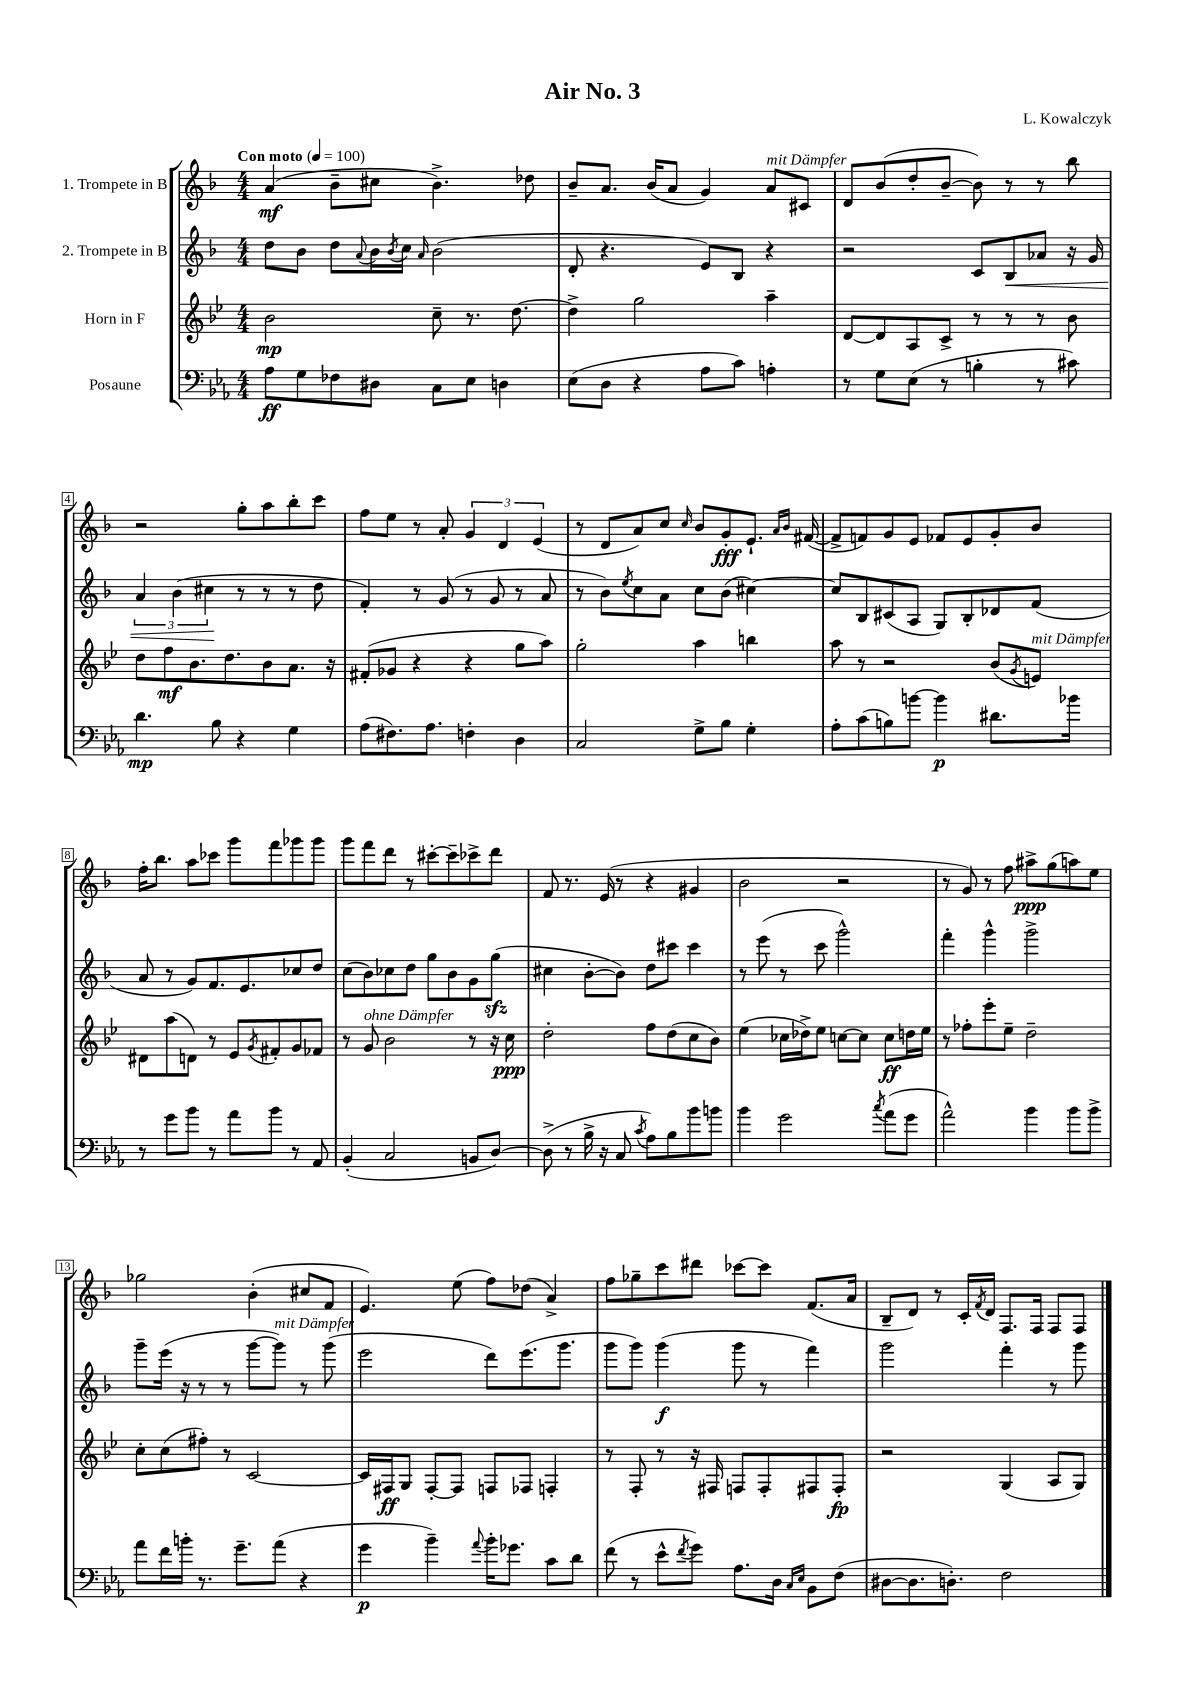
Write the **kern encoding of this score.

**kern	**kern	**kern	**kern
*staff4	*staff3	*staff2	*staff1
*clefF4	*clefG2	*clefG2	*clefG2
*k[b-e-a-]	*k[b-e-]	*k[b-]	*k[b-]
*M4/4	*M4/4	*M4/4	*M4/4
*MM100	*MM100	*MM100	*MM100
8A-	2b-	8dd	(4a
8G	.	8b-	.
8F-	.	8dd	8b-~
.	.	8qqa	.
8D#	.	16b-	8cc#
.	.	8qb-	.
.	.	16cc	.
.	.	16qqa	.
8C	8cc~	(2b-	4.b-^)
8E-	8.r	.	.
4D	.	.	.
.	[8.dd	.	.
.	.	.	8dd-
=	=	=	=
(8E-	4dd^]	8d'	8b-~
8D	.	4.r	8.a
4r	2gg	.	.
.	.	.	(16b-
.	.	.	8a
8A-	.	8e)	4g)
8c)	.	8B-	.
4A'	4aa~	4r	8a
.	.	.	8c#
=	=	=	=
8r	[8d	2r	8d
8G	8d]	.	(8b-
(8E-	8A	.	8dd'
8r	8c^	.	[8b-~
4B'	8r	8c	8b-])
.	8r	8B-	8r
8r	8r	8a-	8r
8c#)	8b-	16r	8bb-
.	.	16g	.
=	=	=	=
4.d	8dd	6a	2r
.	8ff	.	.
.	.	(6b-	.
.	8.b-	.	.
.	.	6cc#	.
8B-	.	.	.
.	8.dd	.	.
4r	.	8r	8gg'
.	8b-	8r	8aa
4G	8.a	8r	8bb-'
.	.	8dd	8ccc
.	16r	.	.
=	=	=	=
(8A-	(8f#'	4f')	8ff
8.F#)	8g-	.	8ee
.	4r	8r	8r
8.A-	.	.	.
.	.	(8g	8a'
4F'	4r	8r	6g
.	.	8g	.
.	.	.	6d
4D	8gg	8r	.
.	.	.	(6e
.	8aa)	8a	.
=	=	=	=
2C	2gg'	8r	8r
.	.	8b-)	8d
.	.	8qee	.
.	.	8cc	8a)
.	.	8a	8cc
.	.	.	16qqcc
8G^	4aa	8cc	8b-
8B-	.	(8b-	8g'
4G'	4bb	[4cc#)	8.e`
.	.	.	16qqa
.	.	.	16qqb-
.	.	.	([16f#
=	=	=	=
8A-'	8aa	8cc#]	8f#^]
(8c	8r	8B-	8f)
8B)	2r	(8c#	8g
[8b	.	8A	8e
4b]	.	8G)	8f-
.	.	8B-'	8e
8.d#	(8b-	8d-	8g'
.	8qg	.	.
.	8e)	(8f	8b-
16b-	.	.	.
=	=	=	=
8r	8d#	8a	16ff'
.	.	.	8.bb-
8g	(8aa	8r	.
8b-	8d)	8g)	8aa
8r	8r	8.f	8ccc-
8a-	8e-	.	8ggg
.	.	8.e	.
.	8qg	.	.
8b-	8f#'	.	8fff
8r	8g	8cc-	8ggg-
8AA-	8f-	8dd	8ggg-
=	=	=	=
(4BB-'	8r	(8cc	8ggg
.	8g	8b-)	8fff
2C	2b-	8cc-	8ddd
.	.	8dd	8r
.	.	8gg	[8ccc#'
.	.	8b-	8ccc#~]
8BB	8r	8g	8ccc-^
[8D)	16r	(8gg	8ddd
.	16cc	.	.
=	=	=	=
(8D^]	2dd'	4cc#	8f
8r	.	.	8.r
16B-^	.	[8b-'	.
16r	.	.	(16e
8C	.	8b-])	8r
8qc	.	.	.
8A-)	8ff	8dd	4r
8B-	(8dd	8ccc#	.
8b-	8cc	4ccc#	4g#
8b	8b-)	.	.
=	=	=	=
4b-	(4ee-	8r	2b-
.	.	(8eee	.
2g	16cc-	8r	.
.	16dd-^)	.	.
.	8ee-	8ccc	.
.	[8cc	2ggg^^)	2r
.	8cc]	.	.
8qcc	.	.	.
(8a-	8cc	.	.
8g	16dd	.	.
.	16ee-	.	.
=	=	=	=
2a-^^)	8r	4fff'	8r
.	8ff-'	.	8g)
.	8eee-'	4ggg^^	8r
.	8ee-~	.	8ff
4b-	2dd~	2ggg^	8aa#^
.	.	.	(8gg
8b-	.	.	8aa)
8b-^	.	.	8ee
=	=	=	=
8a-	8cc'	8ggg~	2gg-
16f	(8cc	(16eee	.
16b'	.	16r	.
8.r	8ff#')	8r	.
.	8r	8r	.
8.g~	.	.	.
.	[2c	[8ggg	(4b-'
(8a-	.	8ggg])	.
4r	.	8r	8cc#
.	.	(8ggg	8f
=	=	=	=
4g	16c]	2eee	4.e)
.	16F#	.	.
.	8G	.	.
4b-~)	[8F#'	.	.
.	8F#]	.	(8ee
8qqa-	.	.	.
16b-'	8F	8ddd)	8ff)
8.g-	.	.	.
.	8F-	(8.eee	(8dd-
8c	4F'	.	4a^)
.	.	8.ggg	.
8d	.	.	.
=	=	=	=
(8f	8r	8ggg	8ff
8r	8F'	8ggg)	8gg-~
8e-^^	8r	(4ggg	8ccc
8qf	.	.	.
8g)	16r	.	8ddd#
.	16F#	.	.
8.A-	8F	8ggg	[8ccc-
.	8F'	8r	8ccc-]
16D	.	.	.
16qqC	.	.	.
16qqE-	.	.	.
8BB-	8F#	4fff)	(8.f
(8F	8F#'	.	.
.	.	.	16a
=	=	=	=
[8D#	2r	2ggg	8B-~
8.D#]	.	.	8d)
.	.	.	8r
8.D')	.	.	.
.	.	.	16c'
.	.	.	8qf
.	.	.	16d
2F	(4G	4fff'	8.F
.	.	.	16F
.	8A	8r	8F
.	8G)	8ggg	8F
==	==	==	==
*-	*-	*-	*-
